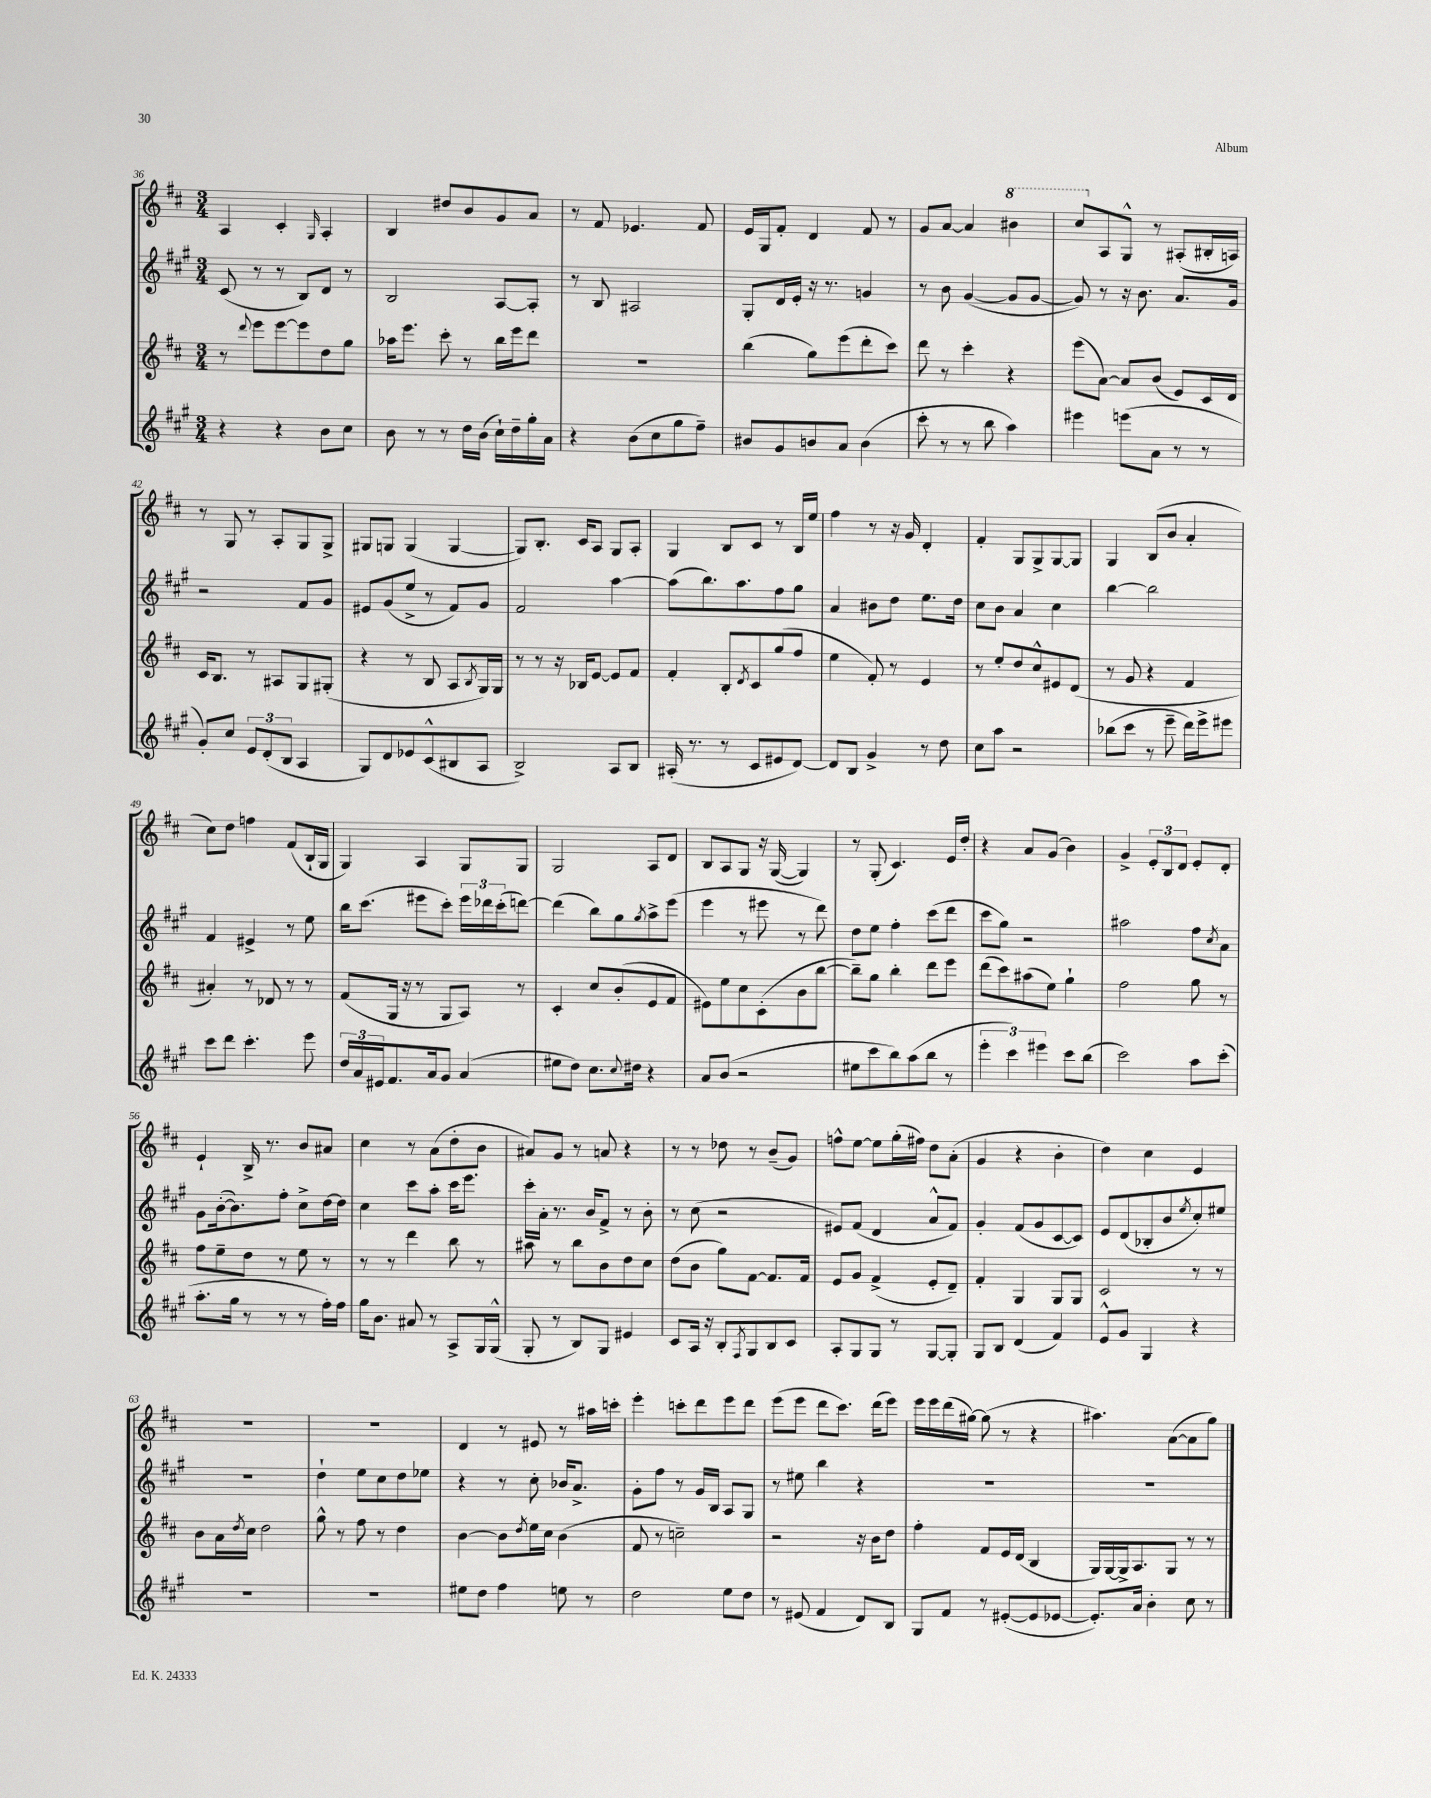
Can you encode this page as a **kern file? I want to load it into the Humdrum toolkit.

**kern	**kern	**kern	**kern
*part4	*part3	*part2	*part1
*staff4	*staff3	*staff2	*staff1
*clefG2	*clefG2	*clefG2	*clefG2
*k[f#c#g#]	*k[f#c#]	*k[f#c#g#]	*k[f#c#]
*M3/4	*M3/4	*M3/4	*M3/4
=36	=36	=36	=36
4r	8r	(8c#/	4A/
.	8qqddd/	.	.
.	8eee\L	8r	.
4r	[8eee\	8r	4c#'/
.	8eee\]	8B/L)	.
.	.	.	16qqG/
8b\L	8dd\	8d/J	4A'/
8cc#\J	8gg\J	8r	.
=37	=37	=37	=37
8b\	16aa-X\KL	2B/	4B/
.	8.eee\J	.	.
8r	.	.	.
8r	8ccc#'\	.	8dd#X/L
16dd\LL	8r	.	8b/
(16b\JJ	.	.	.
16cc#`\LL)	16bb\LL	[8A/L	8g/
16dd~\	16eee\J	.	.
16gg#'\	8ddd\J	8A'/J]	8a/J
16a\JJ	.	.	.
=38	=38	=38	=38
4r	2.r	8r	8r
.	.	8B/	8f#/
(8b\L	.	2A#X/	4.e-X/
8cc#\	.	.	.
8gg#\	.	.	.
8ff#~\J)	.	.	8f#/
=39	=39	=39	=39
8b#X/L	(4bb\	8G#'/L	16e/LL
.	.	.	16G/J
8g#/	.	16d/L	8f#'/J
.	.	16e'/JJ	.
8bn/	8gg\L)	16r	4d/
.	.	8.r	.
8a/J	(8eee\	.	.
(4b\	8ddd'\	4gn/	8f#/
.	8ccc#\J)	.	8r
=40	=40	=40	=40
8ccc#'\	8ddd\	8r	8g/L
8r	8r	8b\	[8a/J
8r	4ccc#'\	([4g#/	4a/]
8bb\	.	.	.
*	*	*	*8va
4aa\)	4r	8g#/L]	4bb#X\
.	.	[8g#/J	.
=41	=41	=41	=41
4eee#X\	(8eee\L	8g#/])	8ccc#/L
*	*	*	*X8va
.	[8a\J)	8r	8A/
(8eeen\L	8a/L]	16r	8G^^/J
.	.	8.b\	.
8a\J	(8b/J	.	8r
8r	8e/L)	8.a/L	(8A#X'/L
8r	16c#/L	.	16B#X'/L
.	16d/JJ	16g#/Jk	16An/JJ)
!!LO:LB:g=z
=42	=42	=42	=42
8g#'/L)	16c#/KL	2r	8r
.	8.B/J	.	.
8cc#/J	.	.	8G/
12e/L	8r	.	8r
(12d'/	.	.	.
.	8A#X/L	.	8A'/L
12B/J	.	.	.
4A/	8G/	8f#/L	8G/
.	(8G#X'/J	8g#/J	8G^/J
=43	=43	=43	=43
8G#/L)	4r	8e#X/L	8G#X/L
8d/	.	(8g#/	8Gn/J
8e-X/	8r	8ee^/J	(4G/
(8c#^^/	8B/	8r	.
8B#X/	8A/L	8f#/L)	[4G/
.	8qB/	.	.
8A/J	16G/L)	8g#/J	.
.	16G/JJ	.	.
=44	=44	=44	=44
2B^/)	8r	2f#/	8G/L])
.	8r	.	8.B'/J
.	16r	.	.
.	16B-X/KL	.	16c#/KL
.	[8e/J	.	8A/J
8A/L	8e/L]	[4aa\	8G/L
8B/J	8f#/J	.	8A'/J
=45	=45	=45	=45
(16A#X'/	4f#'/	(8aa\L]	4G/
8.r	.	.	.
.	.	8.bb\)	.
8r	8B'/L	.	8B/L
.	.	8.aa\	.
.	8qd/	.	.
8c#/L	8c#/	.	8c#/J
8e#X/	(8gg/	8ff#\	8r
[8d/J)	8ff#/J	8gg#\J	16B/LL
.	.	.	16ee/JJ
=46	=46	=46	=46
8d/L]	4ee\	4a/	4ff#\
8B/J	.	.	.
4g#^/	8f#'/)	8b#X\L	8r
.	8r	8dd\J	16r
.	.	.	16g/
8r	4e/	8.ee\L	4d'/
8dd\	.	.	.
.	.	16dd\Jk	.
=47	=47	=47	=47
8cc#\L	8r	8cc#\L	4f#'/
8aa\J	8ee'/L	8b\J	.
2r	8dd/	4a/	8G/L
.	8cc#^^/	.	8G^/
.	8e#X/	4cc#\	[8G/
.	(8d/J	.	8G/J]
=48	=48	=48	=48
(8bb-X\L	8r	[4bb\	4G/
8ccc#\J	8g/	.	.
8r	4r	2bb\]	(8B/L
8eee~\	.	.	8b/J
16ddd\LL)	4f#/	.	4a'/
16eee^\J	.	.	.
8eee#X\J	.	.	.
!!LO:LB:g=z
=49	=49	=49	=49
8ccc#\L	4a#X'/)	4f#/	8cc#\L)
8ddd\J	.	.	8dd\J
4.ccc#'\	8r	4e#X^/	4ffn\
.	8d-X/	.	.
.	8r	8r	(8f#/L
8eee\	8r	8ee\	16B`/L
.	.	.	16G/JJ
=50	=50	=50	=50
24dd/LL	(8f#/L	16bb\KL	4G/)
24a/	.	.	.
.	.	(8.ccc#\J	.
24e#X/J	.	.	.
8.f#/	16G/Jk	.	.
.	16r	.	.
.	8r	8eee#X\L	4A/
16a/k	.	.	.
8g#/J	8G/L	8ccc#'\J)	.
(4a/	8A/J)	24eee#\LL	8G/L
.	.	24ddd-X\	.
.	.	(24ccc#'\J	.
.	8r	[8dddn\J)	8G/J
=51	=51	=51	=51
8ee#X\L	4c#'/	(4ddd\]	2G/
8dd\J)	.	.	.
8.cc#\L	8cc#/L	8bb\L)	.
.	(8b'/	8gg#\	.
8qqcc#/	.	.	.
16dd#X\Jk	.	.	.
.	.	8qgg#/	.
4r	8e/	8aa^\	8A/L
.	8f#/J	(8eee\J	8d/J
=52	=52	=52	=52
8a/L	8e#X\L)	4eee\	8B/L
(8b/J	8ee\	.	8A/
2r	8cc#\	8r	8G/J
.	(8c#'\	8eee#X\	16r
.	.	.	([16G/
.	8b\	8r	4G/])
.	[8bb\J	8ddd\)	.
=53	=53	=53	=53
8ee#X\L	8bb~\L])	8dd\L	8r
8ccc#\	8gg\J	8ee\J	(8G'/
8bb\)	4bb'\	4ff#'\	4.c#/)
(8aa\	.	.	.
8bb\J	8ddd\L	(8ccc#\L	.
8r	8eee\J	8ddd\J	16e/LL
.	.	.	16dd'/JJ
=54	=54	=54	=54
6eee'\	(8ddd\L	8ccc#\L	4r
.	8ccc#\)	8gg#\J)	.
6ccc#\)	.	.	.
.	(8aa#X\	2r	8a/L
6eee#X\	.	.	.
.	8ee\J)	.	(8g/J
8ccc#\L	4gg`\	.	4b\)
(8bb\J	.	.	.
=55	=55	=55	=55
2ccc#\)	2ff#\	2aa#X\	4g^/
.	.	.	12e'/L
.	.	.	12B/
.	.	.	12d/J
8aa\L	8gg\	8ff#\L	8e'/L
.	.	8qcc#/	.
(8ccc#'\J	8r	8a\J	8d'/J
!!LO:LB:g=z
=56	=56	=56	=56
8.aa'\L	8ff#\L	8g#\L	4e`/
.	8ee~\	([16b'\k	.
16gg#\Jk	.	8.b\])	.
8r	8dd\J	.	16B^/
.	.	.	8.r
8r	8r	8ff#'\J	.
8r	8ee\	8cc#^\L	8b/L
16ff#'\LL)	8r	[16dd\L	8a#X/J
16ff#\JJ	.	16dd\JJ]	.
=57	=57	=57	=57
16gg#\KL	8r	4cc#\	4cc#\
8.b\J	.	.	.
.	8r	.	.
8a#X/	4ddd\	8ccc#\L	8r
8r	.	8aa'\J	(8a\L
8A^/L	8bb\	16ccc#\KL	8dd'\
.	.	8.eee\J	.
16G#/L	8r	.	8b\J
(16G#^^/JJ	.	.	.
=58	=58	=58	=58
8G#'/	8aa#X\	16ccc#'\LL	8a#X/L)
.	.	16a'\JJ	.
8r	8r	8.r	8g/J
8B/L)	8bb\L	.	8r
.	.	16b/KL	.
8G#/J	8b\	8f#^/J	8an/
4e#X/	8dd\	8r	4r
.	8cc#\J	8b'\	.
=59	=59	=59	=59
8c#/L	(8dd\L	8r	8r
16A/Jk	8b\J	(8cc#\	8r
16r	.	.	.
8B'/L	8gg\L)	2r	8dd-X\
8qF#/	.	.	.
8G#/	[8f#\J	.	8r
8B/	8.f#/L]	.	(8b~/L
8c#/J	.	.	8g/J)
.	16f#/Jk	.	.
=60	=60	=60	=60
8A'/L	8e/L	8e#X/L)	8ffn^^\L
8G#/	8g/J	(8f#/J	[8ee\J
8G#/J	(4f#^/	4d/	8ee\L]
8r	.	.	(16gg'\L
.	.	.	16ff#X\JJ)
[8G#/L	8e'/L	8a^^/L	8dd\L
8G#'/J]	8d~/J)	8f#/J)	(8a'\J
=61	=61	=61	=61
8G#/L	4f#'/	4g#'/	4g/
8B/J	.	.	.
(4d/	4G/	(8f#/L	4r
.	.	8g#/	.
4f#/)	8G/L	[8c#/	4b'\
.	8G/J	8c#/J])	.
=62	=62	=62	=62
8e^^/L	2c#/	8e/L	4dd\)
8g#/J	.	(8d/	.
4G#/	.	8B-X'/	4cc#\
.	.	8b/	.
.	.	8qee/	.
4r	8r	8cc#'/)	4e/
.	8r	8ee#X/J	.
!!LO:LB:g=z
=63	=63	=63	=63
2.r	8b\L	2.r	2.r
.	16a\L	.	.
.	8qdd/	.	.
.	16cc#\JJ	.	.
.	2dd\	.	.
=64	=64	=64	=64
2.r	8gg^^\	4dd`\	2.r
.	8r	.	.
.	8ff#\	8ee\L	.
.	8r	8cc#\	.
.	4dd\	8dd\	.
.	.	8ee-X\J	.
=65	=65	=65	=65
8ee#X\L	[4b\	4r	4d/
8dd\J	.	.	.
4ff#\	8b\L]	8r	8r
.	8qdd/	.	.
.	16ee\L	8cc#'\	8e#X/
.	16cc#\JJ	.	.
8een\	(4b\	16b-X/KL	8r
.	.	8.a^/J	.
8r	.	.	16aa#X\LL
.	.	.	16cccn'\JJ
=66	=66	=66	=66
2dd\	8f#/	8g#'\L	4eee'\
.	8r	8ff#\J	.
.	2ccn~\)	8r	8cccn'\L
.	.	16g#/LL	8ddd\
.	.	16B/JJ	.
8ee\L	.	8A/L	8eee\
8dd\J	.	8G#/J	8ddd\J
=67	=67	=67	=67
8r	2r	8r	(8eee\L
(8e#X/	.	8ee#X\	8eee\J
4f#/	.	4bb\	8ddd\L
.	.	.	8.ccc#\J)
8d/L)	16r	4r	.
.	16b\KL	.	(16ddd\KL
8B/J	8dd\J	.	8eee\J)
=68	=68	=68	=68
8G#/L	4ff#'\	2.r	16eee\LL
.	.	.	16eee\
8f#/J	.	.	(16ddd\
.	.	.	[16gg#X\JJ)
8r	8f#/L	.	(8gg#\]
([8e#X'/L	16e/L	.	8r
.	(16d/JJ	.	.
8e#/]	4B/	.	4r
[8e-X/J	.	.	.
=69	=69	=69	=69
8.e-'/L])	16G/LL)	2.r	4.aa#X\)
.	[16G/	.	.
.	16G^/J]	.	.
16a/Jk	8.A/	.	.
4b'\	.	.	.
.	8G/J	.	([8a\L
8cc#\	8r	.	8a\]
8r	8r	.	8gg\J)
==	==	==	==
*-	*-	*-	*-
